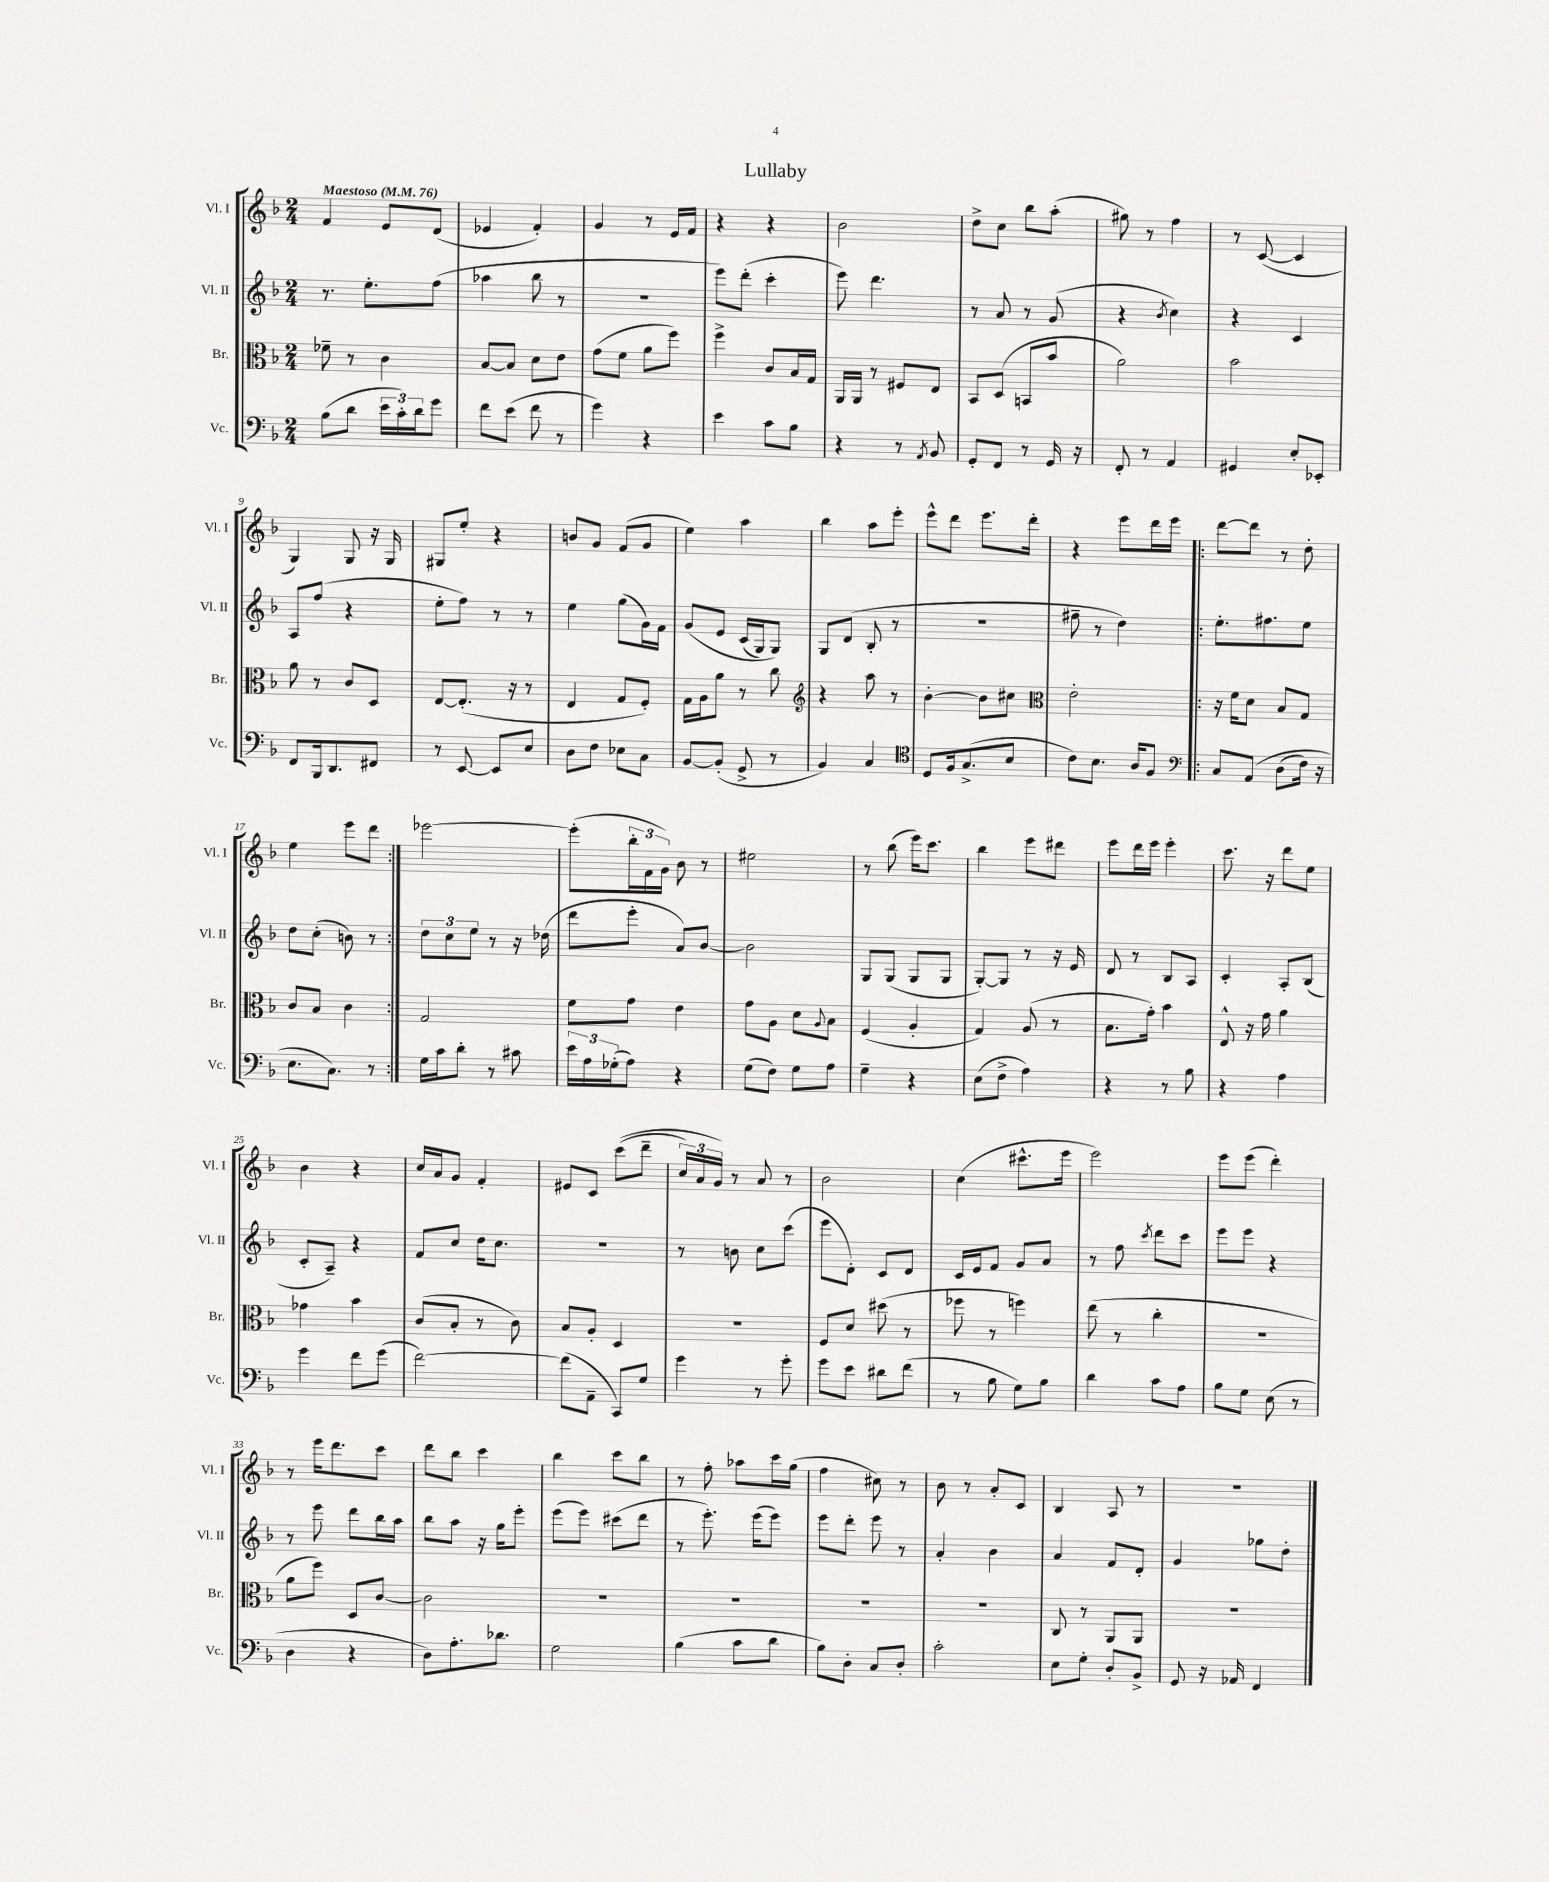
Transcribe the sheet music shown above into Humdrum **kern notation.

**kern	**kern	**kern	**kern
*staff4	*staff3	*staff2	*staff1
*clefF4	*clefC3	*clefG2	*clefG2
*k[b-]	*k[b-]	*k[b-]	*k[b-]
*M2/4	*M2/4	*M2/4	*M2/4
*MM76	*MM76	*MM76	*MM76
(8B-\L	8f-~\	8.r	4f/
8d\J	8r	.	.
.	.	8.ee'\L	.
24e\LL	4c\	.	8e/L
24c'\)	.	.	.
24d\J	.	.	.
8g\J	.	(8ff\J	(8d/J
=	=	=	=
8f\L	[8B-/L	4aa-\	4e-/
(8e\J	8B-/]J	.	.
8f\	8d\L	8bb-\	4f'/)
8r	8e\J	8r	.
=	=	=	=
4g\)	(8g\L	2r	4g/
.	8f\J	.	.
4r	8a\L	.	8r
.	8ff\J)	.	16e/LL
.	.	.	16f/JJ
=	=	=	=
4e\	4ff^\	8eee\L)	4r
.	.	(8ddd'\J	.
8c\L	8c/L	4ccc'\	4r
8B-\J	16B-/L	.	.
.	16G/JJ	.	.
=	=	=	=
4r	16AA/LL	8eee\)	2b-\
.	16AA/JJ	.	.
.	8r	4.ddd\	.
8r	8F#/L	.	.
8qAA/	.	.	.
8BB-/	8E/J	.	.
=	=	=	=
8GG'/L	8BB-/L	8r	8dd^\L
8FF/J	(8D/J	8a/	8cc\J
8r	8BB/L	8r	8bb-\L
16GG/	8b-/J	(8g/	(8aa'\J
16r	.	.	.
=	=	=	=
8FF'/	2a\)	4r	8gg#\)
8r	.	.	8r
.	.	8qb-/	.
4AA/	.	4cc\)	4ff\
=	=	=	=
4GG#/	2b-\	4r	8r
.	.	.	([8c/
8E'/L	.	4c/	4c/]
8EE-'/J	.	.	.
=	=	=	=
8FF/L	8a\	8A/L	4G/)
16BBB-/k	8r	(8ff/J	.
8.DD/	.	.	.
.	8c/L	4r	8G/
8FF#/J	8D/J	.	16r
.	.	.	16G/
=	=	=	=
8r	[8E/L	8ee'\L	8G#/L
[8EE/	(8.E'/]J	8ff\J)	8ee'/J
8EE/]L	.	8r	4r
.	16r	.	.
8E/J	8r	8r	.
=	=	=	=
8D\L	4E/	4ee\	8b/L
8F\J	.	.	8g/J
8E-\L	8G/L	(8gg\L	(8f/L
8C\J	8F'/J)	16g\L)	8g/J
.	.	16f\JJ	.
=	=	=	=
[8BB-/L	16G\LL	&(8g/L	4ee\)
.	16A\J	.	.
(8BB-'/]J	8a\J	8e/J	.
8GG^/	8r	(16c/LL	4aa\
.	.	16G/J)	.
8r	8cc\	8G/J&)	.
=	=	=	=
*	*clefG2	*	*
4BB-/)	4r	8G/L	4bb-\
.	.	(8d/J	.
4C/	8aa\	8B-'/	8aa\L
.	8r	8r	8eee'\J
=	=	=	=
*clefC4	*	*	*
8D/L	[4b-'\	2r	8eee^^\L
16F/k	.	.	8ddd\J
(8.G^/	.	.	.
.	8b-\]L	.	8.eee\L
8B-/J	8cc#\J	.	.
.	.	.	16ddd'\Jk
=	=	=	=
*	*clefC3	*	*
8c\L)	2e'\	8ff#~\	4r
8.B-\J	.	8r	.
.	.	4dd\)	8eee\L
16A/LK	.	.	.
8F/J	.	.	16ddd\L
.	.	.	16eee\JJ
=!|:	=!|:	=!|:	=!|:
*clefF4	*	*	*
8C/L	16r	8.ee'\L	[8ddd\L
.	16f\LK	.	.
&(8AA/J	8d\J	.	8ddd\]J
.	.	8.ff#\	.
(8D\L	8B-/L	.	8r
16F\Jk)	8G/J	8ee\J	8dd'\
16r	.	.	.
=	=	=	=
8.E\L	8c/L	8dd\L	4ee\
.	8B-/J	(8cc'\J	.
8.C\J&)	.	.	.
.	4c\	8b\)	8eee\L
8r	.	8r	8ddd\J
=:|!	=:|!	=:|!	=:|!
16G\LL	2G/	12dd\L	[2eee-\
16c\J	.	.	.
.	.	12cc\	.
8d'\J	.	.	.
.	.	12ee\J	.
8r	.	8r	.
8c#\	.	16r	.
.	.	(16dd-\	.
=	=	=	=
24e\LL	8f\L	8ddd\L	(8eee-'\]L
24A\	.	.	.
(24G-'\J	.	.	.
8A\J)	8g\J	8eee'\J	24bb-'\L
.	.	.	24f\
.	.	.	24g\JJ)
4r	4e\	8a/L)	8b-\
.	.	[8b-/J	8r
=	=	=	=
(8G\L	8g\L	2b-\]	2ee#\
8F\J)	8A\J	.	.
8G\L	8d\L	.	.
.	8qqA/	.	.
8A\J	8B-\J	.	.
=	=	=	=
4G~\	(4F/	8G/L	8r
.	.	(8G/J	(8bb-\
4r	4A'/	8G/L	16eee\LK)
.	.	.	8.ccc\J
.	.	8G/J	.
=	=	=	=
(8E\L	4G/)	[8G'/L)	4bb-\
8F^\J	.	8G/]J	.
4A\)	(8A/	8r	8eee\L
.	8r	16r	8ddd#\J
.	.	16e/	.
=	=	=	=
4r	8.B-\L	8d/	8eee\L
.	.	8r	16ddd\L
.	16g'\Jk)	.	16eee\JJ
8r	4b-\	8B-/L	4eee'\
8B-\	.	8A/J	.
=	=	=	=
4r	8E^^/	4c'/	8.ccc\
.	16r	.	.
.	16g\	.	16r
4A\	4a\	8A'/L	8ddd\L
.	.	(8B-/J	8ee\J
=	=	=	=
4g\	4g-\	8c'/L	4b-\
.	.	8A~/J)	.
8f\L	4b-\	4r	4r
(8g\J	.	.	.
=	=	=	=
[2f\)	(8c/L	8f/L	16cc/LL
.	.	.	16a/J
.	8B-'/J	8cc/J	8g/J
.	8r	16dd\LK	4f'/
.	.	8.cc\J	.
.	8c\)	.	.
=	=	=	=
(8f\]L	8B-/L	2r	8e#/L
8AA~\J	8A'/J	.	8c/J
8CC/L)	4D/	.	&((8ccc\L
8G/J	.	.	8ddd~\J
=	=	=	=
4g\	2r	8r	24cc/LL)
.	.	.	24a/
.	.	.	24g/JJ&)
.	.	8b\	8r
8r	.	8cc\L	8a/
8g'\	.	(8ccc\J	8r
=	=	=	=
8g\L	8F/L	8eee\L	2b-\
8e\J	8d/J	8d'\J)	.
8d#\L	(8dd#\	8c/L	.
(8f\J	8r	8d/J	.
=	=	=	=
8r	8ff-\	16c/LL	(4cc\
.	.	16e/J	.
8B-\	8r	8f/J	.
8G\L)	4ff\)	8g/L	8.ccc#^^\L
8B-\J	.	8a/J	.
.	.	.	16eee\Jk
=	=	=	=
4d\	(8ee\	8r	2eee\)
.	8r	8ff\	.
.	.	8qccc/	.
8c\L	4cc'\	8ddd\L	.
8A\J	.	8ccc\J	.
=	=	=	=
8B-\L	2r	8eee\L	8eee\L
8G\J	.	8eee\J	(8eee\J
(8E\	.	4r	4ddd'\)
8r	.	.	.
=	=	=	=
4D\	8a\L	8r	8r
.	8ff\J)	8eee\	16eee\LK
.	.	.	8.ddd\
4r	8D/L	8ddd\L	.
.	[8c/J	16bb-\L	8ccc\J
.	.	16aa\JJ	.
=	=	=	=
8D\L)	2c\]	8bb-\L	8ddd\L
8.A'\	.	8aa\J	8bb-\J
.	.	16r	4ccc\
8.d-\J	.	16gg\LK	.
.	.	8eee'\J	.
=	=	=	=
2G\	2r	(8eee\L	4bb-\
.	.	8eee\J)	.
.	.	(8ccc#\L	8ccc\L
.	.	8ddd\J	8bb-\J
=	=	=	=
(4B-\	2r	8r	8r
.	.	8.eee'\)	8ff'\
8c\L	.	.	8aa-\L
.	.	(16eee\LK	.
8d\J	.	8eee\J)	16ccc\L
.	.	.	(16gg\JJ
=	=	=	=
8B-\L)	2r	8eee\L	4ff\
8D'\J	.	8ddd'\J	.
8C/L	.	8eee\	8cc#\)
8D'/J	.	8r	8r
=	=	=	=
2c'\	2r	4a'/	8b-\
.	.	.	8r
.	.	4b-\	8a'/L
.	.	.	8c/J
=	=	=	=
8E\L	8C/	4a/	4B-/
8G'\J	8r	.	.
8D'/L	8AA/L	8f/L	8A/
8BB-^/J	8AA/J	8d'/J	8r
=	=	=	=
8GG/	2r	4g/	2r
16r	.	.	.
16AA-/	.	.	.
4FF/	.	8gg-\L	.
.	.	8dd'\J	.
==	==	==	==
*-	*-	*-	*-
